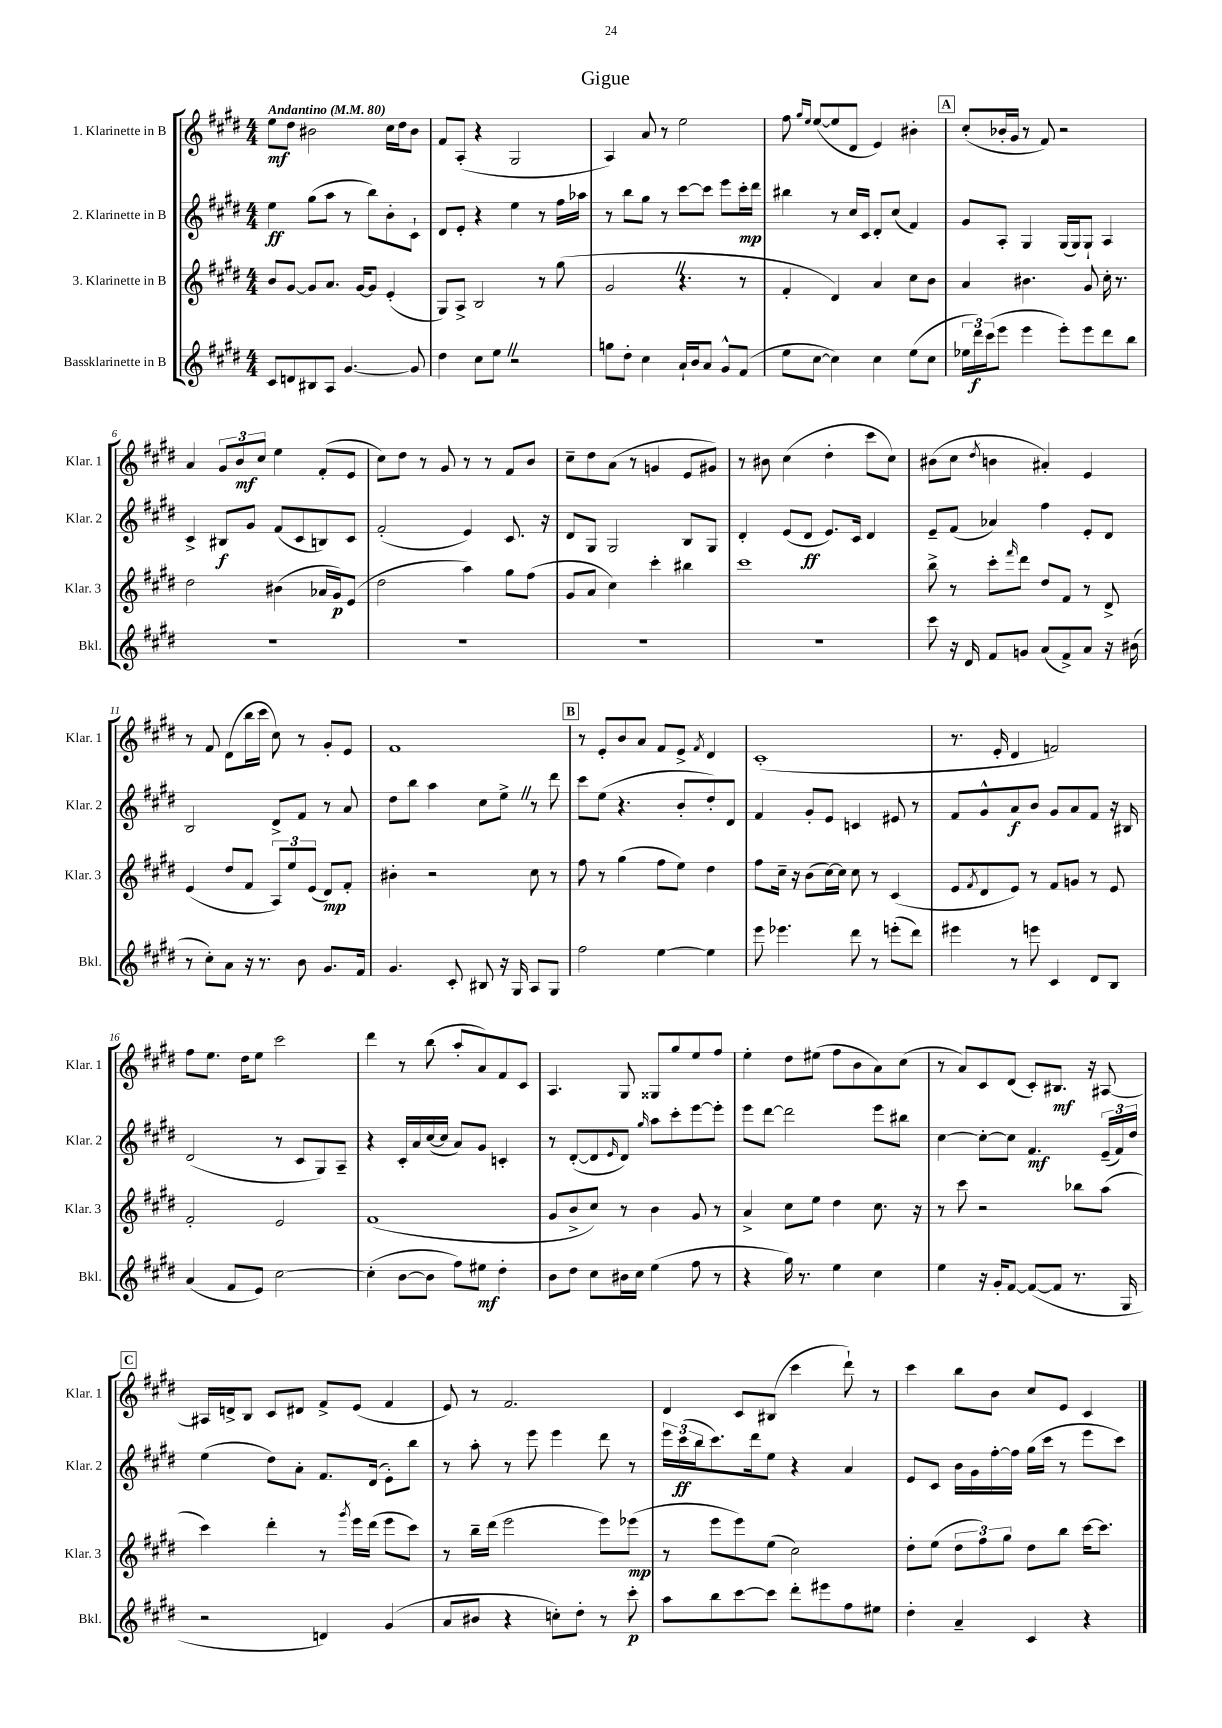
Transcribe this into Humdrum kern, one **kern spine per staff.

**kern	**dynam	**kern	**dynam	**kern	**dynam	**kern	**dynam
*part4	*part4	*part3	*part3	*part2	*part2	*part1	*part1
*staff4	*staff4	*staff3	*staff3	*staff2	*staff2	*staff1	*staff1
*I"Bassklarinette in B	*	*I"3. Klarinette in B	*	*I"2. Klarinette in B	*	*I"1. Klarinette in B	*
*I'Bkl.	*	*I'Klar. 3	*	*I'Klar. 2	*	*I'Klar. 1	*
*clefG2	*	*clefG2	*	*clefG2	*	*clefG2	*
*k[f#c#g#d#]	*	*k[f#c#g#d#]	*	*k[f#c#g#d#]	*	*k[f#c#g#d#]	*
*M4/4	*	*M4/4	*	*M4/4	*	*M4/4	*
*MM80	*	*MM80	*	*MM80	*	*MM80	*
=1	=1	=1	=1	=1	=1	=1	=1
!	!	!	!	!	!	!LO:TX:a:B:t=Andantino	!
8c#/L	.	8b/L	.	4ee\	ff	8ee\L	mf
8dn/	.	[8g#/J	.	.	.	8dd#\J	.
8B#X/	.	8g#/L]	.	(8gg#\L	.	2b#X\	.
8A/J	.	8.a/J	.	8aa\J	.	.	.
[4.g#/	.	.	.	8r	.	.	.
.	.	[16g#/KL	.	.	.	.	.
.	.	8g#/J]	.	8bb\L)	.	.	.
.	.	(4e'/	.	8b'\	.	16cc#\LL	.
.	.	.	.	.	.	16dd#\J	.
8g#/]	.	.	.	8c#`\J	.	8b#\J	.
=2	=2	=2	=2	=2	=2	=2	=2
4dd#\	.	8G#/L)	.	8d#/L	.	8f#/L	.
.	.	8A^/J	.	8e'/J	.	(8A'/J	.
8cc#\L	.	2B/	.	4r	.	4r	.
8eeZ\J	.	.	.	.	.	.	.
2r	.	.	.	4ee\	.	2G#/	.
.	.	8r	.	8r	.	.	.
.	.	(8gg#\	.	16ff#\LL	.	.	.
.	.	.	.	16aa-X\JJ	.	.	.
=3	=3	=3	=3	=3	=3	=3	=3
8ggn\L	.	2g#Z/	.	8r	.	4A/)	.
8dd#'\J	.	.	.	8bb\L	.	.	.
4cc#\	.	.	.	8gg#\J	.	8a/	.
.	.	.	.	8r	.	8r	.
16a`/LL	.	4.r	.	[8ccc#\L	.	2ee\	.
16b/J	.	.	.	.	.	.	.
8a/J	.	.	.	8ccc#\J]	.	.	.
8g#^^/L	.	.	.	8eee\L	.	.	.
(8f#/J	.	8r	.	16ccc#'\L	mp	.	.
.	.	.	.	16ddd#\JJ	.	.	.
=4	=4	=4	=4	=4	=4	=4	=4
8ee\L	.	4f#'/	.	4bb#X\	.	8ff#\	.
.	.	.	.	.	.	16qqgg#/LL	.
.	.	.	.	.	.	16qqee/JJ	.
[8cc#\J	.	.	.	.	.	([8ee/L	.
4cc#\])	.	4d#/)	.	8r	.	8ee/]	.
.	.	.	.	16cc#/LL	.	8d#/J	.
.	.	.	.	16c#/JJ	.	.	.
4cc#\	.	4a/	.	8d#'/L	.	4e/)	.
.	.	.	.	(8cc#/J	.	.	.
(8ee\L	.	8cc#\L	.	4f#/)	.	4b#X'\	.
8cc#\J	.	8b\J	.	.	.	.	.
!!LO:REH:place=s1:t=A
=5	=5	=5	=5	=5	=5	=5	=5
24ee-X\LL	.	4a/	.	8g#/L	.	(8cc#'/L	.
24ddd#\)	f	.	.	.	.	.	.
(24ccc#\J	.	.	.	.	.	.	.
8eee\J	.	.	.	8A'/J	.	16b-X'/L	.
.	.	.	.	.	.	16g#/JJ	.
4eee\	.	4.b#X\	.	4G#/	.	8r	.
.	.	.	.	.	.	8f#/)	.
8eee'\L)	.	.	.	(16G#/LL	.	2r	.
.	.	.	.	16G#/J)	.	.	.
8eee\	.	8g#/	.	8G#`/J	.	.	.
8ddd#\	.	16cc#'\	.	4A/	.	.	.
.	.	8.r	.	.	.	.	.
8bb\J	.	.	.	.	.	.	.
!!LO:LB:g=z
=6	=6	=6	=6	=6	=6	=6	=6
1r	.	2dd#\	.	4c#^/	.	4a/	.
.	.	.	.	8B#X/L	f	12g#/L	.
.	.	.	.	.	.	12b/	mf
.	.	.	.	8g#/J	.	.	.
.	.	.	.	.	.	12cc#/J	.
.	.	(4b#X\	.	(8f#/L	.	4ee\	.
.	.	.	.	8c#/	.	.	.
.	.	16a-X/LL	.	8Bn/)	.	(8f#'/L	.
.	.	16g#/J)	p	.	.	.	.
.	.	(8e/J	.	8c#/J	.	8e/J	.
=7	=7	=7	=7	=7	=7	=7	=7
1r	.	2dd#\	.	(2f#'/	.	8cc#\L)	.
.	.	.	.	.	.	8dd#\J	.
.	.	.	.	.	.	8r	.
.	.	.	.	.	.	8g#/	.
.	.	4aa\)	.	4e/)	.	8r	.
.	.	.	.	.	.	8r	.
.	.	8gg#\L	.	8.c#/	.	8f#/L	.
.	.	(8ff#\J	.	.	.	8b/J	.
.	.	.	.	16r	.	.	.
=8	=8	=8	=8	=8	=8	=8	=8
1r	.	8g#/L	.	8d#/L	.	8cc#~\L	.
.	.	8a/J	.	8G#/J	.	8dd#\	.
.	.	4cc#\)	.	2G#/	.	(8a\J	.
.	.	.	.	.	.	8r	.
.	.	4ccc#'\	.	.	.	4gn/	.
.	.	4bb#X\	.	8B/L	.	8e/L	.
.	.	.	.	8G#/J	.	8g#X/J)	.
=9	=9	=9	=9	=9	=9	=9	=9
1r	.	1ccc#	.	4d#'/	.	8r	.
.	.	.	.	.	.	8b#X\	.
.	.	.	.	(8e/L	.	(4cc#\	.
.	.	.	.	8d#/J	ff	.	.
.	.	.	.	8.e/L)	.	4dd#'\	.
.	.	.	.	16c#/Jk	.	.	.
.	.	.	.	4d#/	.	8ccc#\L	.
.	.	.	.	.	.	8cc#\J)	.
=10	=10	=10	=10	=10	=10	=10	=10
8ccc#\	.	8bb^\	.	8e~/L	.	(8b#X\L	.
16r	.	8r	.	(8f#/J	.	8cc#\J	.
16d#/	.	.	.	.	.	.	.
.	.	.	.	.	.	8qdd#/	.
8f#/L	.	8ccc#'\L	.	4a-X/)	.	4bn\	.
.	.	16qqfff#/	.	.	.	.	.
8gn/J	.	8ddd#\J	.	.	.	.	.
(8a/L	.	8dd#/L	.	4ff#\	.	4a#X'/)	.
8f#^/)	.	8f#/J	.	.	.	.	.
8a/J	.	8r	.	8e'/L	.	4e/	.
16r	.	8d#^/	.	8d#/J	.	.	.
(16b#X\	.	.	.	.	.	.	.
!!LO:LB:g=z
=11	=11	=11	=11	=11	=11	=11	=11
8r	.	(4e/	.	2B/	.	8r	.
8cc#'\L)	.	.	.	.	.	8f#/	.
8a\J	.	8dd#/L	.	.	.	(8d#\L	.
16r	.	8f#/J	.	.	.	16bb\L	.
8.r	.	.	.	.	.	16ccc#\JJ	.
.	.	12A/L)	.	8d#^/L	.	8cc#\)	.
.	.	12ee/	.	.	.	.	.
8b\	.	.	.	8f#/J	.	8r	.
.	.	(12e/J	.	.	.	.	.
8.g#/L	.	8d#/L)	mp	8r	.	8g#'/L	.
.	.	8f#'/J	.	8a/	.	8e/J	.
16f#/Jk	.	.	.	.	.	.	.
=12	=12	=12	=12	=12	=12	=12	=12
4.g#/	.	4b#X'\	.	8dd#\L	.	1f#	.
.	.	.	.	8bb\J	.	.	.
.	.	2r	.	4aa\	.	.	.
8c#'/	.	.	.	.	.	.	.
8B#X/	.	.	.	8cc#\L	.	.	.
16r	.	.	.	8ee^Z\J	.	.	.
16G#/	.	.	.	.	.	.	.
8A/L	.	8cc#\	.	8r	.	.	.
8G#/J	.	8r	.	8ddd#\	.	.	.
!!LO:REH:place=s1:t=B
=13	=13	=13	=13	=13	=13	=13	=13
2ff#\	.	8ff#\	.	8ccc#\L	.	8r	.
.	.	8r	.	(8ee\J	.	8e'/L	.
.	.	(4gg#\	.	4.r	.	8b/	.
.	.	.	.	.	.	8a/J	.
[4ee\	.	8ff#\L	.	.	.	8f#/L	.
.	.	8ee\J)	.	8b'/L	.	8e^/J	.
.	.	.	.	.	.	8qf#/	.
4ee\]	.	4dd#\	.	8dd#'/)	.	4d#/	.
.	.	.	.	8d#/J	.	.	.
=14	=14	=14	=14	=14	=14	=14	=14
8eee\	.	8ff#\L	.	4f#/	.	(1c#'	.
4.eee-X\	.	16cc#~\Jk	.	.	.	.	.
.	.	16r	.	.	.	.	.
.	.	(8b\L	.	8g#'/L	.	.	.
.	.	[16cc#\L)	.	8e/J	.	.	.
.	.	16cc#\JJ]	.	.	.	.	.
8ddd#\	.	8cc#\	.	4cn/	.	.	.
8r	.	8r	.	.	.	.	.
(8eeen'\L	.	(4c#/	.	8e#X/	.	.	.
8ddd#\J)	.	.	.	8r	.	.	.
=15	=15	=15	=15	=15	=15	=15	=15
4eee#X\	.	8e/L	.	8f#/L	.	8.r	.
.	.	8qf#/	.	.	.	.	.
.	.	8d#/	.	8g#^^/	.	.	.
.	.	.	.	.	.	16e'/	.
8r	.	8e/J)	.	8a/	f	4d#/	.
8eeen\	.	8r	.	8b/J	.	.	.
4c#/	.	8f#/L	.	8g#/L	.	2fn/)	.
.	.	8gn/J	.	8a/	.	.	.
8d#/L	.	8r	.	8f#/J	.	.	.
8B/J	.	8e/	.	16r	.	.	.
.	.	.	.	16B#X/	.	.	.
!!LO:LB:g=z
=16	=16	=16	=16	=16	=16	=16	=16
(4a/	.	2f#'/	.	(2d#/	.	8ff#\L	.
.	.	.	.	.	.	8.ee\J	.
8f#/L	.	.	.	.	.	.	.
.	.	.	.	.	.	16dd#\KL	.
8e/J)	.	.	.	.	.	8ee\J	.
[2cc#\	.	2e/	.	8r	.	2ccc#\	.
.	.	.	.	8c#/L	.	.	.
.	.	.	.	8G#/)	.	.	.
.	.	.	.	8A~/J	.	.	.
=17	=17	=17	=17	=17	=17	=17	=17
(4cc#'\]	.	(1f#	.	4r	.	4ddd#\	.
[8b\L	.	.	.	16c#'/LL	.	8r	.
.	.	.	.	16a/	.	.	.
8b\J]	.	.	.	([16cc#/	.	(8bb\	.
.	.	.	.	16cc#/JJ]	.	.	.
8ff#\L)	.	.	.	8a/L)	.	8aa'/L	.
8ee#X\J	mf	.	.	8g#/J	.	8a/)	.
4dd#'\	.	.	.	4cn'/	.	8f#/	.
.	.	.	.	.	.	8c#/J	.
=18	=18	=18	=18	=18	=18	=18	=18
8b\L	.	8g#/L	.	8r	.	4.A/	.
8dd#\J	.	8b^/	.	([8d#'/L	.	.	.
8cc#\L	.	8cc#/J)	.	8d#/]	.	.	.
.	.	.	.	16qqe/	.	.	.
16b#X\L	.	8r	.	8d#/J)	.	8G#/	.
16cc#\JJ	.	.	.	.	.	.	.
.	.	.	.	16qqgg#/	.	.	.
(4ee\	.	4b\	.	8aa\L	.	8G##X/L	.
.	.	.	.	8ccc#'\	.	8gg#/	.
8ff#\	.	8g#/	.	[8eee\	.	8ee/	.
8r	.	8r	.	8eee'\J]	.	8ff#/J	.
=19	=19	=19	=19	=19	=19	=19	=19
4r	.	4a^/	.	8eee\L	.	4ee'\	.
.	.	.	.	[8ddd#\J	.	.	.
16gg#\)	.	8cc#\L	.	2ddd#\]	.	8dd#\L	.
8.r	.	.	.	.	.	.	.
.	.	8ee\J	.	.	.	(8ee#X\J	.
4ee\	.	4dd#\	.	.	.	8ff#\L	.
.	.	.	.	.	.	8b\	.
4cc#\	.	8.cc#\	.	8eee\L	.	8a\)	.
.	.	.	.	8bb#X\J	.	(8cc#\J	.
.	.	16r	.	.	.	.	.
=20	=20	=20	=20	=20	=20	=20	=20
4ee\	.	8r	.	[4cc#\	.	8r	.
.	.	8ccc#\	.	.	.	8a/L)	.
16r	.	2r	.	8cc#'\L_	.	8c#/	.
16g#'/KL	.	.	.	.	.	.	.
[8f#/J	.	.	.	8cc#\J]	.	(8d#/J	.
(8f#/L_	.	.	.	4.f#/	mf	8c#'/L)	.
8f#/J]	.	.	.	.	.	8.B#X/J	mf
8.r	.	8bb-X\L	.	.	.	.	.
.	.	.	.	.	.	16r	.
.	.	(8aa\J	.	(24e~/LL	.	[8A#X/	.
.	.	.	.	24f#/)	.	.	.
16G#/	.	.	.	.	.	.	.
.	.	.	.	24dd#/JJ	.	.	.
!!LO:LB:g=z
!!LO:REH:place=s1:t=C
=21	=21	=21	=21	=21	=21	=21	=21
2r	.	4ccc#\)	.	(4ee\	.	16A#X/LL]	.
.	.	.	.	.	.	16dn^/J	.
.	.	.	.	.	.	8B/J	.
.	.	4ddd#'\	.	8dd#\L)	.	8c#/L	.
.	.	.	.	8a'\J	.	8d#X/J	.
4dn/)	.	8r	.	8.f#/L	.	8f#^/L	.
.	.	8qggg#/	.	.	.	.	.
.	.	16eee\LL	.	.	.	(8e/J	.
.	.	(16ddd#\JJ	.	(16d#/Jk	.	.	.
(4g#/	.	8eee\L	.	8e'\L)	.	4f#/	.
.	.	8ccc#\J)	.	8bb\J	.	.	.
=22	=22	=22	=22	=22	=22	=22	=22
8a/L	.	8r	.	8r	.	8e/)	.
8b#X/J	.	16bb~\LL	.	8aa'\	.	8r	.
.	.	(16ddd#\JJ	.	.	.	.	.
4r	.	2eee\	.	8r	.	2.f#/	.
.	.	.	.	8eee\	.	.	.
8ccn'\L)	.	.	.	4eee\	.	.	.
8dd#'\J	.	.	.	.	.	.	.
8r	.	8eee\L)	.	8ddd#\	.	.	.
8ccc#'\	p	(8eee-X\J	mp	8r	.	.	.
=23	=23	=23	=23	=23	=23	=23	=23
8aa\L	.	8r	.	24eee\LL	.	4d#/	.
.	.	.	.	(24ccc#\	ff	.	.
.	.	.	.	24bb\J	.	.	.
8bb\	.	8eee\L	.	8.ccc#\)	.	.	.
[8ccc#\	.	8eee\)	.	.	.	8c#/L	.
.	.	.	.	16ddd#\k	.	.	.
8ccc#\J]	.	(8ee\J	.	8ee\J	.	(8B#X/J	.
8ddd#'\L	.	2cc#\)	.	4r	.	4ccc#\	.
8eee#X\	.	.	.	.	.	.	.
8ff#\	.	.	.	4a/	.	8ddd#`\)	.
8ee#X\J	.	.	.	.	.	8r	.
=24	=24	=24	=24	=24	=24	=24	=24
4dd#'\	.	8dd#'\L	.	8e/L	.	4ccc#\	.
.	.	(8ee\J	.	8c#/J	.	.	.
4a~/	.	12dd#\L	.	16b\LL	.	8bb\L	.
.	.	.	.	16g#\	.	.	.
.	.	12ff#\)	.	.	.	.	.
.	.	.	.	[16ff#'\	.	8b\J	.
.	.	12gg#\J	.	.	.	.	.
.	.	.	.	16ff#\JJ]	.	.	.
4c#/	.	8dd#\L	.	(16gg#\LL	.	8cc#/L	.
.	.	.	.	16ccc#\JJ	.	.	.
.	.	8bb\J	.	8r	.	8e/J	.
4r	.	[16ccc#\KL	.	8eee\L	.	4c#/	.
.	.	8.ccc#\J]	.	.	.	.	.
.	.	.	.	8ccc#\J)	.	.	.
==	==	==	==	==	==	==	==
*-	*-	*-	*-	*-	*-	*-	*-
